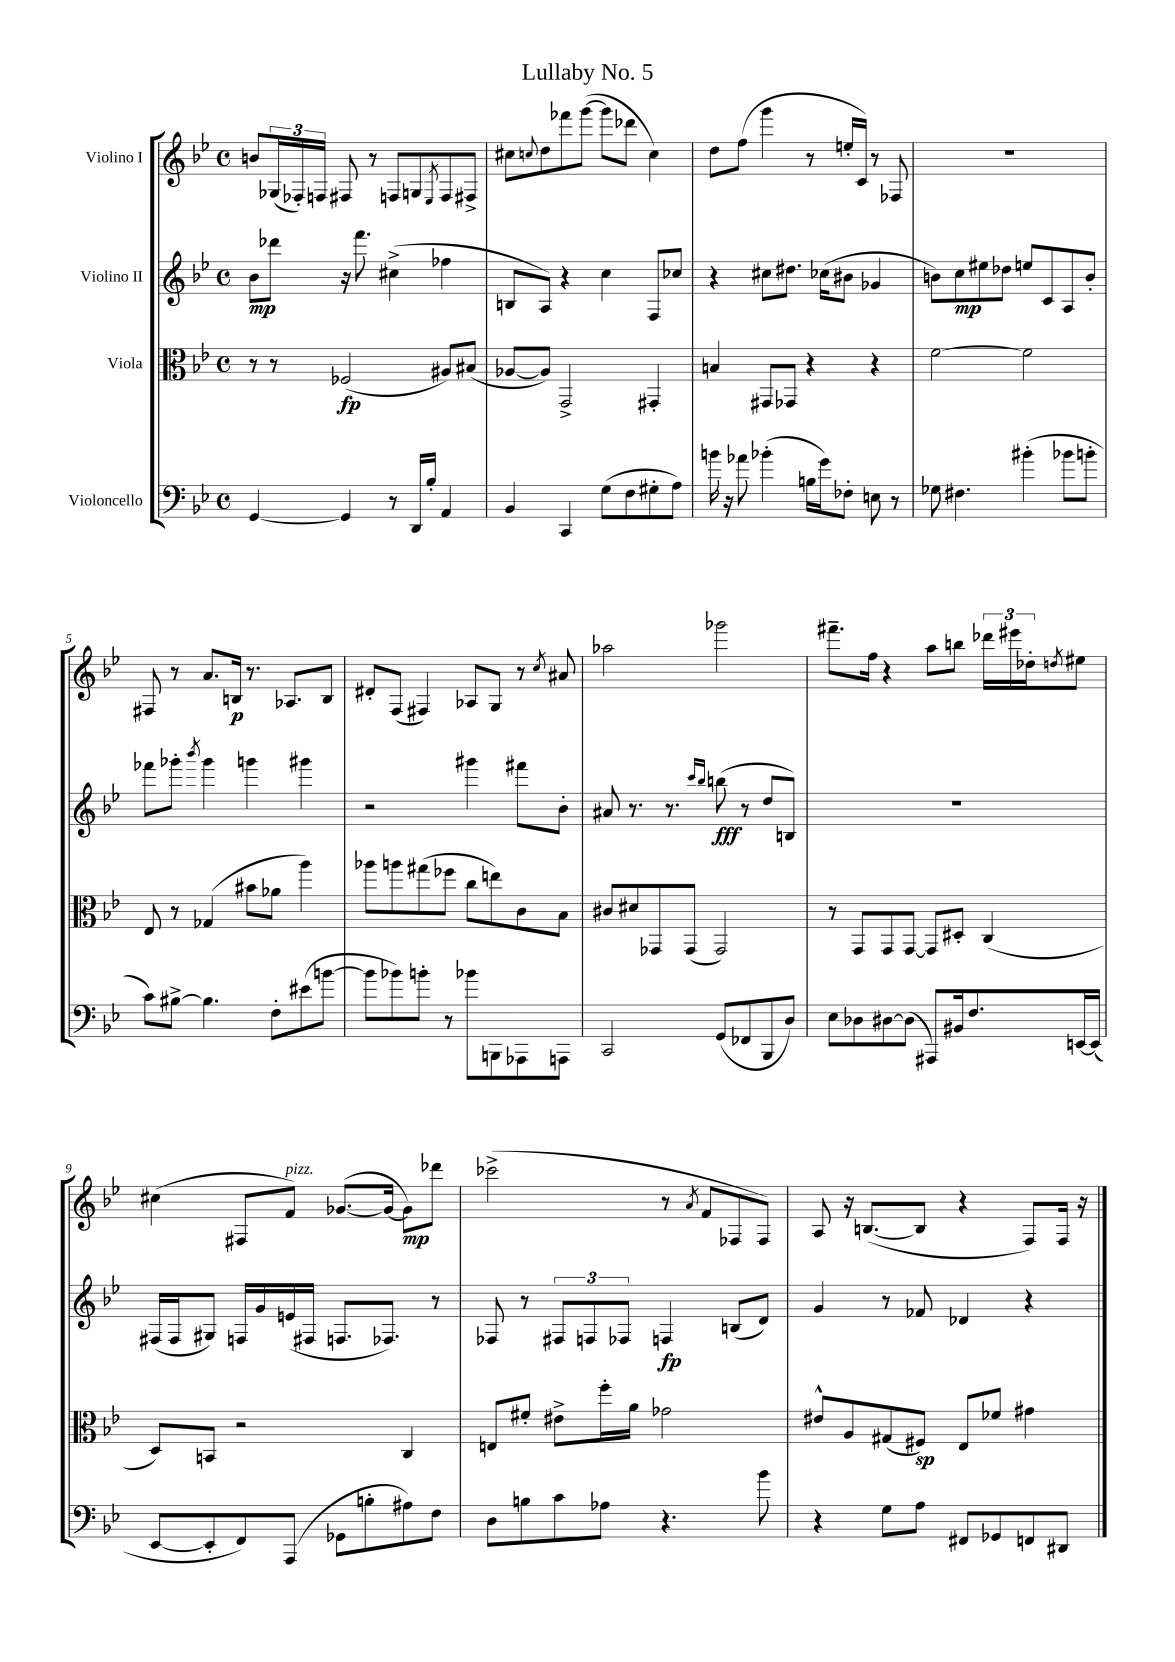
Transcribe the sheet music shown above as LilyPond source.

\header { title = "Lullaby No. 5" }
<<
\new StaffGroup <<
\new Staff = "s0" \with { instrumentName = "Violino I" } {
    \clef treble \key bes \major \defaultTimeSignature \time 4/4
    b'8 \tuplet 3/2 { ges16( fes16-.) f16 } fis8 r8 f8 g8 \acciaccatura { ees8 } f8 fis8-> |
    cis''8 \appoggiatura { c''8 } d''8 fes'''8 g'''8~( g'''8 des'''8 c''4) |
    d''8 f''8( g'''4 r8 e''16-. c'16) r8 fes8 |
    R1 |
    fis8 r8 a'8. b16\p r8. aes8. b8 |
    dis'8-. f8( fis4) aes8 g8 r8 \acciaccatura { c''8 } ais'8 |
    aes''2 ges'''2 |
    fis'''8.-- f''16 r4 a''8 b''8 \tuplet 3/2 { des'''16 eis'''16 des''16-. } \acciaccatura { d''8 } eis''8 |
    cis''4( fis8 f'8^\markup { \italic "pizz." }) ges'8.~( ges'16~ ges'8\mp) des'''8 |
    ces'''2->( r8 \acciaccatura { a'8 } f'8 fes8 fes8) |
    a8 r16 b8.~( b8 r4 f8) f16 r16 \bar "|." |
}
\new Staff = "s1" \with { instrumentName = "Violino II" } {
    \clef treble \key bes \major \defaultTimeSignature \time 4/4
    bes'8\mp des'''8 r16 f'''8. cis''4->( fes''4 |
    b8 a8) r4 c''4 f8 ces''8 |
    r4 cis''8 dis''8. ces''16( bis'8 ges'4 |
    b'8) c''8\mp eis''8 des''8 e''8 c'8 a8 b'8-. |
    fes'''8 ges'''8-. \acciaccatura { bes'''8 } ges'''4 g'''4 gis'''4 |
    r2 gis'''4 fis'''8 bes'8-. |
    ais'8 r8. r8. \grace { c'''16 bes''16 } b''8\fff( r8 d''8 b8) |
    R1 |
    fis16( fis16 gis8) f16 g'16 e'16( fis16 f8. fes8.) r8 |
    fes8 r8 \tuplet 3/2 { fis8 f8 fes8 } f4\fp b8( d'8) |
    g'4 r8 fes'8 des'4 r4 \bar "|." |
}
\new Staff = "s2" \with { instrumentName = "Viola" } {
    \clef alto \key bes \major \defaultTimeSignature \time 4/4
    r8 r8 fes2\fp( ais8) bis8( |
    aes8~ aes8) g,2-> gis,4-. |
    b4 gis,8 ges,8 r4 r4 |
    f'2~ f'2 |
    ees8 r8 ges4( bis'8 aes'8 a''4) |
    aes''8 a''8 gis''8( fes''8 c''8 e''8) c'8 bes8 |
    cis'8 dis'8 ges,8 ges,8( ges,2) |
    r8 g,8 g,8 g,8~ g,8 dis8-. c4( |
    d8) b,8 r2 c4 |
    e8 fis'8-. eis'8-> f''16-. a'16 ges'2 |
    eis'8-^ a8 gis8( fis8\sp) ees8 fes'8 gis'4 \bar "|." |
}
\new Staff = "s3" \with { instrumentName = "Violoncello" } {
    \clef bass \key bes \major \defaultTimeSignature \time 4/4
    g,4~ g,4 r8 d,16 bes16-. a,4 |
    bes,4 c,4 g8( f8 gis8-. a8) |
    b'16 r16 aes'8 bes'4-.( b16 g'16) fes8-. e8 r8 |
    ges8 fis4. bis'4-.( bes'8 b'8-. |
    c'8) bis8~-> bis4. f8-. eis'8( b'8~ |
    b'8 bes'8) b'8-. r8 bes'8 b,,8 aes,,8 a,,8 |
    c,2 g,8( fes,8 bes,,8 d8) |
    ees8 des8 dis8~ dis8( ais,,8) bis,16 f8. e,16~ e,16( |
    ees,8~ ees,8-. f,8) a,,8( ges,8 b8-. ais8) f8 |
    d8 b8 c'8 aes8 r4. bes'8 |
    r4 g8 a8 fis,8 ges,8 f,8 dis,8 \bar "|." |
}
>>
>>
